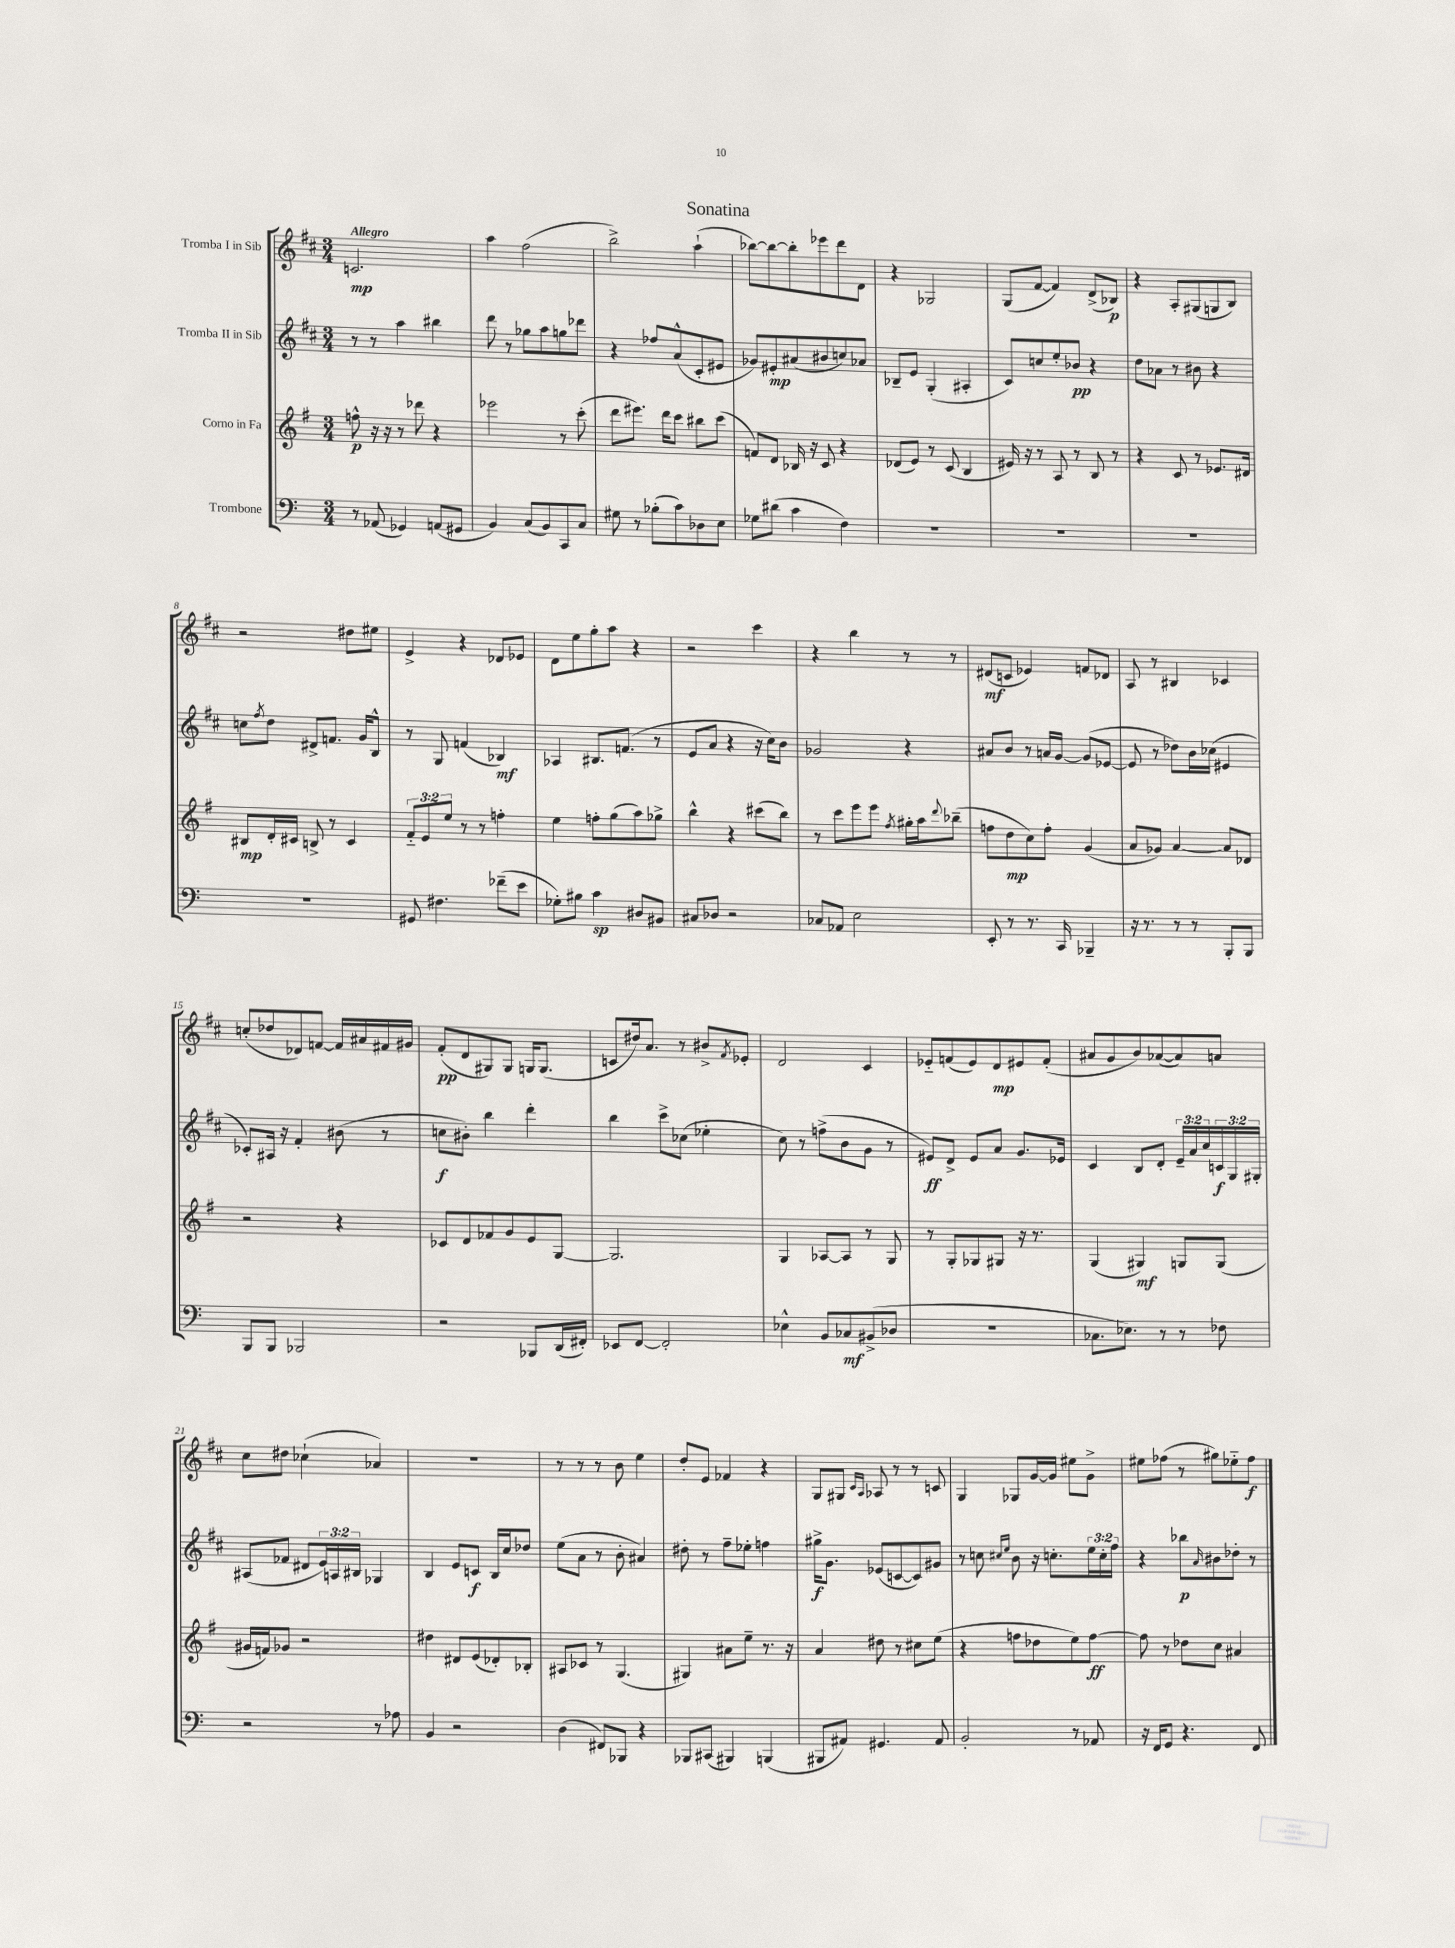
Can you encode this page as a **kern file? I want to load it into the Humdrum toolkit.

**kern	**dynam	**kern	**dynam	**kern	**dynam	**kern	**dynam
*part4	*part4	*part3	*part3	*part2	*part2	*part1	*part1
*staff4	*staff4	*staff3	*staff3	*staff2	*staff2	*staff1	*staff1
*I"Trombone	*	*I"Corno in Fa	*	*I"Tromba II in Sib	*	*I"Tromba I in Sib	*
*clefF4	*	*clefG2	*	*clefG2	*	*clefG2	*
*k[]	*	*k[f#]	*	*k[f#c#]	*	*k[f#c#]	*
*M3/4	*	*M3/4	*	*M3/4	*	*M3/4	*
=1	=1	=1	=1	=1	=1	=1	=1
!	!	!	!	!	!	!LO:TX:a:B:t=Allegro	!
8r	.	8ffn^^\	p	8r	.	2.cn/	mp
(8AA-X/	.	16r	.	8r	.	.	.
.	.	16r	.	.	.	.	.
4GG-X/)	.	8r	.	4aa\	.	.	.
.	.	8ddd-X\	.	.	.	.	.
(8AAn/L	.	4r	.	4bb#X\	.	.	.
8GG#X/J	.	.	.	.	.	.	.
=2	=2	=2	=2	=2	=2	=2	=2
4BB/)	.	2eee-X\	.	8ddd\	.	4aa\	.
.	.	.	.	8r	.	.	.
(8C/L	.	.	.	8gg-X\L	.	(2ff#\	.
8BB/)	.	.	.	8aa\	.	.	.
8CC/	.	8r	.	8ggn\	.	.	.
8C/J	.	(8ccc'\	.	8ddd-X\J	.	.	.
=3	=3	=3	=3	=3	=3	=3	=3
8G#X\	.	8ddd\L	.	4r	.	2bb^\)	.
8r	.	8.eee#X\J)	.	.	.	.	.
(8B-X'\L	.	.	.	8ff-X/L	.	.	.
.	.	16ddd\KL	.	.	.	.	.
8c\)	.	8ccc\J	.	(8a^^/	.	.	.
8D-X\	.	8bb#X\L	.	8c#'/	.	(4aa`\	.
8E\J	.	(8ccc\J	.	8e#X/J	.	.	.
=4	=4	=4	=4	=4	=4	=4	=4
8G-X\L	.	8fn/L)	.	8g-X/L)	.	[8bb-X\L)	.
(8d#X\J	.	8d/J	.	8e#X'/	mp	8bb-\_	.
4c\	.	16B-X/	.	(8a#X/	.	8bb-'\]	.
.	.	16r	.	.	.	.	.
.	.	8c/	.	8b#X/	.	8eee-X\	.
4F\)	.	4r	.	8ccn/)	.	8ddd\	.
.	.	.	.	8a-X/J	.	8d\J	.
=5	=5	=5	=5	=5	=5	=5	=5
2.r	.	(8d-X/L	.	8B-X~/L	.	4r	.
.	.	8e/J)	.	8e/J	.	.	.
.	.	8r	.	(4G'/	.	2G-X/	.
.	.	(8c/	.	.	.	.	.
.	.	4B/	.	4A#X'/	.	.	.
=6	=6	=6	=6	=6	=6	=6	=6
2.r	.	16e#X/)	.	8c#/L)	.	(8G/L	.
.	.	16r	.	.	.	.	.
.	.	8r	.	8ccn/	.	[8f#/J	.
.	.	8A/	.	8ee'/	.	4f#/])	.
.	.	8r	.	8b-X/J	pp	.	.
.	.	8B/	.	4r	.	(8d^/L	.
.	.	8r	.	.	.	8B-X/J)	p
=7	=7	=7	=7	=7	=7	=7	=7
2.r	.	4r	.	8dd\L	.	4r	.
.	.	.	.	8a-X\J	.	.	.
.	.	8c/	.	8r	.	8A'/L	.
.	.	8r	.	8b#X\	.	(8G#X/	.
.	.	8.e-X/L	.	4r	.	8Gn/	.
.	.	.	.	.	.	8B/J)	.
.	.	16d#X/Jk	.	.	.	.	.
!!LO:LB:g=z
=8	=8	=8	=8	=8	=8	=8	=8
2.r	.	8B#X/L	mp	8ccn\L	.	2r	.
.	.	.	.	8qff#/	.	.	.
.	.	16d'/L	.	8dd\J	.	.	.
.	.	16c#X/JJ	.	.	.	.	.
.	.	8Bn^/	.	8d#X^/L	.	.	.
.	.	8r	.	8.fn/J	.	.	.
.	.	4c#/	.	.	.	8dd#X\L	.
.	.	.	.	16g/KL	.	.	.
.	.	.	.	8B^^/J	.	8ee#X\J	.
=9	=9	=9	=9	=9	=9	=9	=9
8GG#X/	.	12f#/L	.	8r	.	4e^/	.
.	.	12e/	.	.	.	.	.
4.F#X\	.	.	.	8G/	.	.	.
.	.	12ee/J	.	.	.	.	.
.	.	8r	.	(4fn/	.	4r	.
.	.	8r	.	.	.	.	.
(8f-X~\L	.	4ffn'\	.	4B-X/)	mf	8d-X/L	.
8e\J	.	.	.	.	.	8e-X/J	.
=10	=10	=10	=10	=10	=10	=10	=10
8G-X'\L)	.	4ee\	.	4A-X/	.	8d\L	.
8B#X\J	.	.	.	.	.	8ee\	.
4c\	sp	8ffn'\L	.	8.B#X/L	.	8gg'\	.
.	.	(8gg\	.	.	.	8aa\J	.
.	.	.	.	(8.fn/J	.	.	.
8D#X/L	.	8aa\)	.	.	.	4r	.
8BB#X/J	.	8gg-X^\J	.	8r	.	.	.
=11	=11	=11	=11	=11	=11	=11	=11
8C#X/L	.	4bb^^\	.	8e/L	.	2r	.
8D-X/J	.	.	.	8a/J	.	.	.
2r	.	4r	.	4r	.	.	.
.	.	(8ccc#X\L	.	16r	.	4ccc#\	.
.	.	.	.	16cc#\KL)	.	.	.
.	.	8bb\J)	.	8b\J	.	.	.
=12	=12	=12	=12	=12	=12	=12	=12
8C-X/L	.	8r	.	2g-X/	.	4r	.
8AA-X/J	.	8ccc\L	.	.	.	.	.
2E\	.	8eee\	.	.	.	4bb\	.
.	.	8eee\J	.	.	.	.	.
.	.	8qff#/	.	.	.	.	.
.	.	16gg#X'\LL	.	4r	.	8r	.
.	.	16aa\J	.	.	.	.	.
.	.	8qqddd/	.	.	.	.	.
.	.	(8bb-X~\J	.	.	.	8r	.
=13	=13	=13	=13	=13	=13	=13	=13
8EE'/	.	8ffn\L	.	8a#X/L	.	(8d#X/L	mf
8r	.	8dd\	mp	8b/J	.	8cn/J	.
8.r	.	8cc\)	.	8r	.	4e-X/)	.
.	.	8ff'\J	.	16an/LL	.	.	.
16CC/	.	.	.	[16g/JJ	.	.	.
4BBB-X~/	.	(4g/	.	(8g/L]	.	8fn/L	.
.	.	.	.	[8e-X/J	.	8d-X/J	.
=14	=14	=14	=14	=14	=14	=14	=14
16r	.	8a/L	.	8e-/]	.	8A/	.
8.r	.	.	.	.	.	.	.
.	.	8g-X/J)	.	8r	.	8r	.
8r	.	[4a/	.	8dd-X\L)	.	4B#X/	.
8r	.	.	.	16b\L	.	.	.
.	.	.	.	(16cc-X\JJ	.	.	.
8BBB'/L	.	8a/L]	.	4e#X/	.	4c-X/	.
8BBB/J	.	8d-X/J	.	.	.	.	.
!!LO:LB:g=z
=15	=15	=15	=15	=15	=15	=15	=15
8BBB/L	.	2r	.	8c-X'/L)	.	(8ccn'/L	.
8BBB/J	.	.	.	16A#X/Jk	.	8dd-X/	.
.	.	.	.	16r	.	.	.
2BBB-X/	.	.	.	4f#'/	.	8d-X/)	.
.	.	.	.	.	.	[8fn/J	.
.	.	4r	.	(8b#X\	.	16f/LL]	.
.	.	.	.	.	.	16a#X/	.
.	.	.	.	8r	.	16f#X/	.
.	.	.	.	.	.	16g#X/JJ	.
=16	=16	=16	=16	=16	=16	=16	=16
2r	.	8c-X/L	.	8ccn\L	f	(8f#'/L	pp
.	.	8d/	.	8b#X'\J)	.	8d/	.
.	.	8f-X/	.	4bb\	.	8G#X/)	.
.	.	8g/	.	.	.	8G#/J	.
8BBB-X/L	.	8e/	.	4ddd'\	.	16Gn/KL	.
.	.	.	.	.	.	(8.G/J	.
(16DD/L	.	[8G/J	.	.	.	.	.
16FF#X'/JJ)	.	.	.	.	.	.	.
=17	=17	=17	=17	=17	=17	=17	=17
8EE-X/L	.	2.G/]	.	4bb\	.	8cn/L	.
[8FF/J	.	.	.	.	.	16dd#X/k)	.
.	.	.	.	.	.	8.a/J	.
2FF'/]	.	.	.	8ccc#^\L	.	.	.
.	.	.	.	(8cc-X\J	.	8r	.
.	.	.	.	4ee-X'\	.	8b#X^/L	.
.	.	.	.	.	.	8qf#/	.
.	.	.	.	.	.	8e-X'/J	.
=18	=18	=18	=18	=18	=18	=18	=18
4E-X^^\	.	4G/	.	8cc#\)	.	2d/	.
.	.	.	.	8r	.	.	.
8BB/L	.	[8A-X/L	.	(8ffn^\L	.	.	.
8C-X/	mf	8A-/J]	.	8b\	.	.	.
(8BB#X^/	.	8r	.	8g\J	.	4c#/	.
8D-X/J	.	8G/	.	8r	.	.	.
=19	=19	=19	=19	=19	=19	=19	=19
2.r	.	8r	.	8e#X/L)	ff	8e-X/L	.
.	.	8G'/L	.	8d^/J	.	(8fn/	.
.	.	8G-X/	.	8e#/L	.	8e-/)	.
.	.	8G#X/J	.	8a/J	.	8d/	mp
.	.	16r	.	8.g/L	.	8e#X/	.
.	.	8.r	.	.	.	.	.
.	.	.	.	.	.	(8f'/J	.
.	.	.	.	16e-X/Jk	.	.	.
=20	=20	=20	=20	=20	=20	=20	=20
8.C-X\L	.	(4G/	.	4c#/	.	8a#X/L	.
.	.	.	.	.	.	8g/	.
8.E-X\J)	.	.	.	.	.	.	.
.	.	4G#X/)	mf	8B/L	.	8b/)	.
8r	.	.	.	8d'/J	.	([8a-X/	.
8r	.	8Gn/L	.	24e~/LL	.	8a-/])	.
.	.	.	.	24a/	.	.	.
.	.	.	.	24cc#/	.	.	.
8F-X\	.	(8G/J	.	24cn/	f	8an/J	.
.	.	.	.	24G/	.	.	.
.	.	.	.	24G#X'/JJ	.	.	.
!!LO:LB:g=z
=21	=21	=21	=21	=21	=21	=21	=21
2r	.	16g#X/LL	.	(8A#X/L	.	8cc#\L	.
.	.	16fn/J)	.	.	.	.	.
.	.	8g-X/J	.	8f-X/J	.	8dd#X\J	.
.	.	2r	.	8d#X/L	.	(4cc-X`\	.
.	.	.	.	24e/L)	.	.	.
.	.	.	.	24An/	.	.	.
.	.	.	.	24B#X/JJ	.	.	.
8r	.	.	.	4G-X/	.	4a-X/)	.
8A-X\	.	.	.	.	.	.	.
=22	=22	=22	=22	=22	=22	=22	=22
4BB/	.	4dd#X\	.	4B/	.	2.r	.
2r	.	8d#X/L	.	8e/L	.	.	.
.	.	(8e/	.	8cn/J	f	.	.
.	.	8d-X'/)	.	16B/LL	.	.	.
.	.	.	.	16cc#/J	.	.	.
.	.	8B-X'/J	.	8dd-X/J	.	.	.
=23	=23	=23	=23	=23	=23	=23	=23
(4D\	.	8A#X/L	.	(8ee\L	.	8r	.
.	.	8c-X/J	.	8a\J	.	8r	.
8FF#X/L)	.	8r	.	8r	.	8r	.
8BBB-X/J	.	(4.G/	.	8b'\	.	8b\	.
4r	.	.	.	4a#X/)	.	4ee\	.
=24	=24	=24	=24	=24	=24	=24	=24
8BBB-X/L	.	4G#X/)	.	8dd#X'\	.	8dd'/L	.
(8CC#X/J	.	.	.	8r	.	8e/J	.
4BBB#X/)	.	8a#X\L	.	8ff#~\L	.	4f-X/	.
.	.	8ee~\J	.	8ee-X'\J	.	.	.
(4BBBn/	.	8.r	.	4ffn\	.	4r	.
.	.	16r	.	.	.	.	.
=25	=25	=25	=25	=25	=25	=25	=25
8BBB#X/L	.	4a/	.	16gg#X^\KL	f	8G/L	.
.	.	.	.	8.g\J	.	.	.
8AA#X/J)	.	.	.	.	.	8G#X/J	.
.	.	.	.	.	.	16qqc#/LL	.
.	.	.	.	.	.	16qqA/JJ	.
4.GG#X/	.	8dd#X\	.	(8e-X/L	.	8A-X/	.
.	.	8r	.	[8cn/	.	8r	.
.	.	8cc#X\L	.	8c/])	.	8r	.
8AA#/	.	(8ee\J	.	8g#X/J	.	8cn/	.
=26	=26	=26	=26	=26	=26	=26	=26
2BB'/	.	4r	.	8r	.	4G/	.
.	.	.	.	8ccn\	.	.	.
.	.	.	.	16qqcc#X/LL	.	.	.
.	.	.	.	16qqee/JJ	.	.	.
.	.	8ffn\L	.	8b\	.	8G-X/L	.
.	.	8dd-X\	.	16r	.	[16g/L	.
.	.	.	.	8.ccn'\L	.	16g/JJ]	.
8r	.	8ee\)	.	.	.	8ee#X\L	.
8AA-X/	.	[8ff\J	ff	24ee\L	.	8g^\J	.
.	.	.	.	24cc'\	.	.	.
.	.	.	.	24ff#\JJ	.	.	.
=27	=27	=27	=27	=27	=27	=27	=27
16r	.	8ff\]	.	4r	.	8ee#X\L	.
16FF/KL	.	.	.	.	.	.	.
8GG/J	.	8r	.	.	.	(8ff-X\J	.
4.r	.	8dd-X\L	.	8bb-X\L	p	8r	.
.	.	.	.	16qqa/	.	.	.
.	.	8cc\J	.	8b#X\	.	8gg#X\L)	.
.	.	4a#X/	.	8dd-X'\J	.	8ee-X\	.
8FF/	.	.	.	8r	.	8ff-\J	f
==	==	==	==	==	==	==	==
*-	*-	*-	*-	*-	*-	*-	*-
